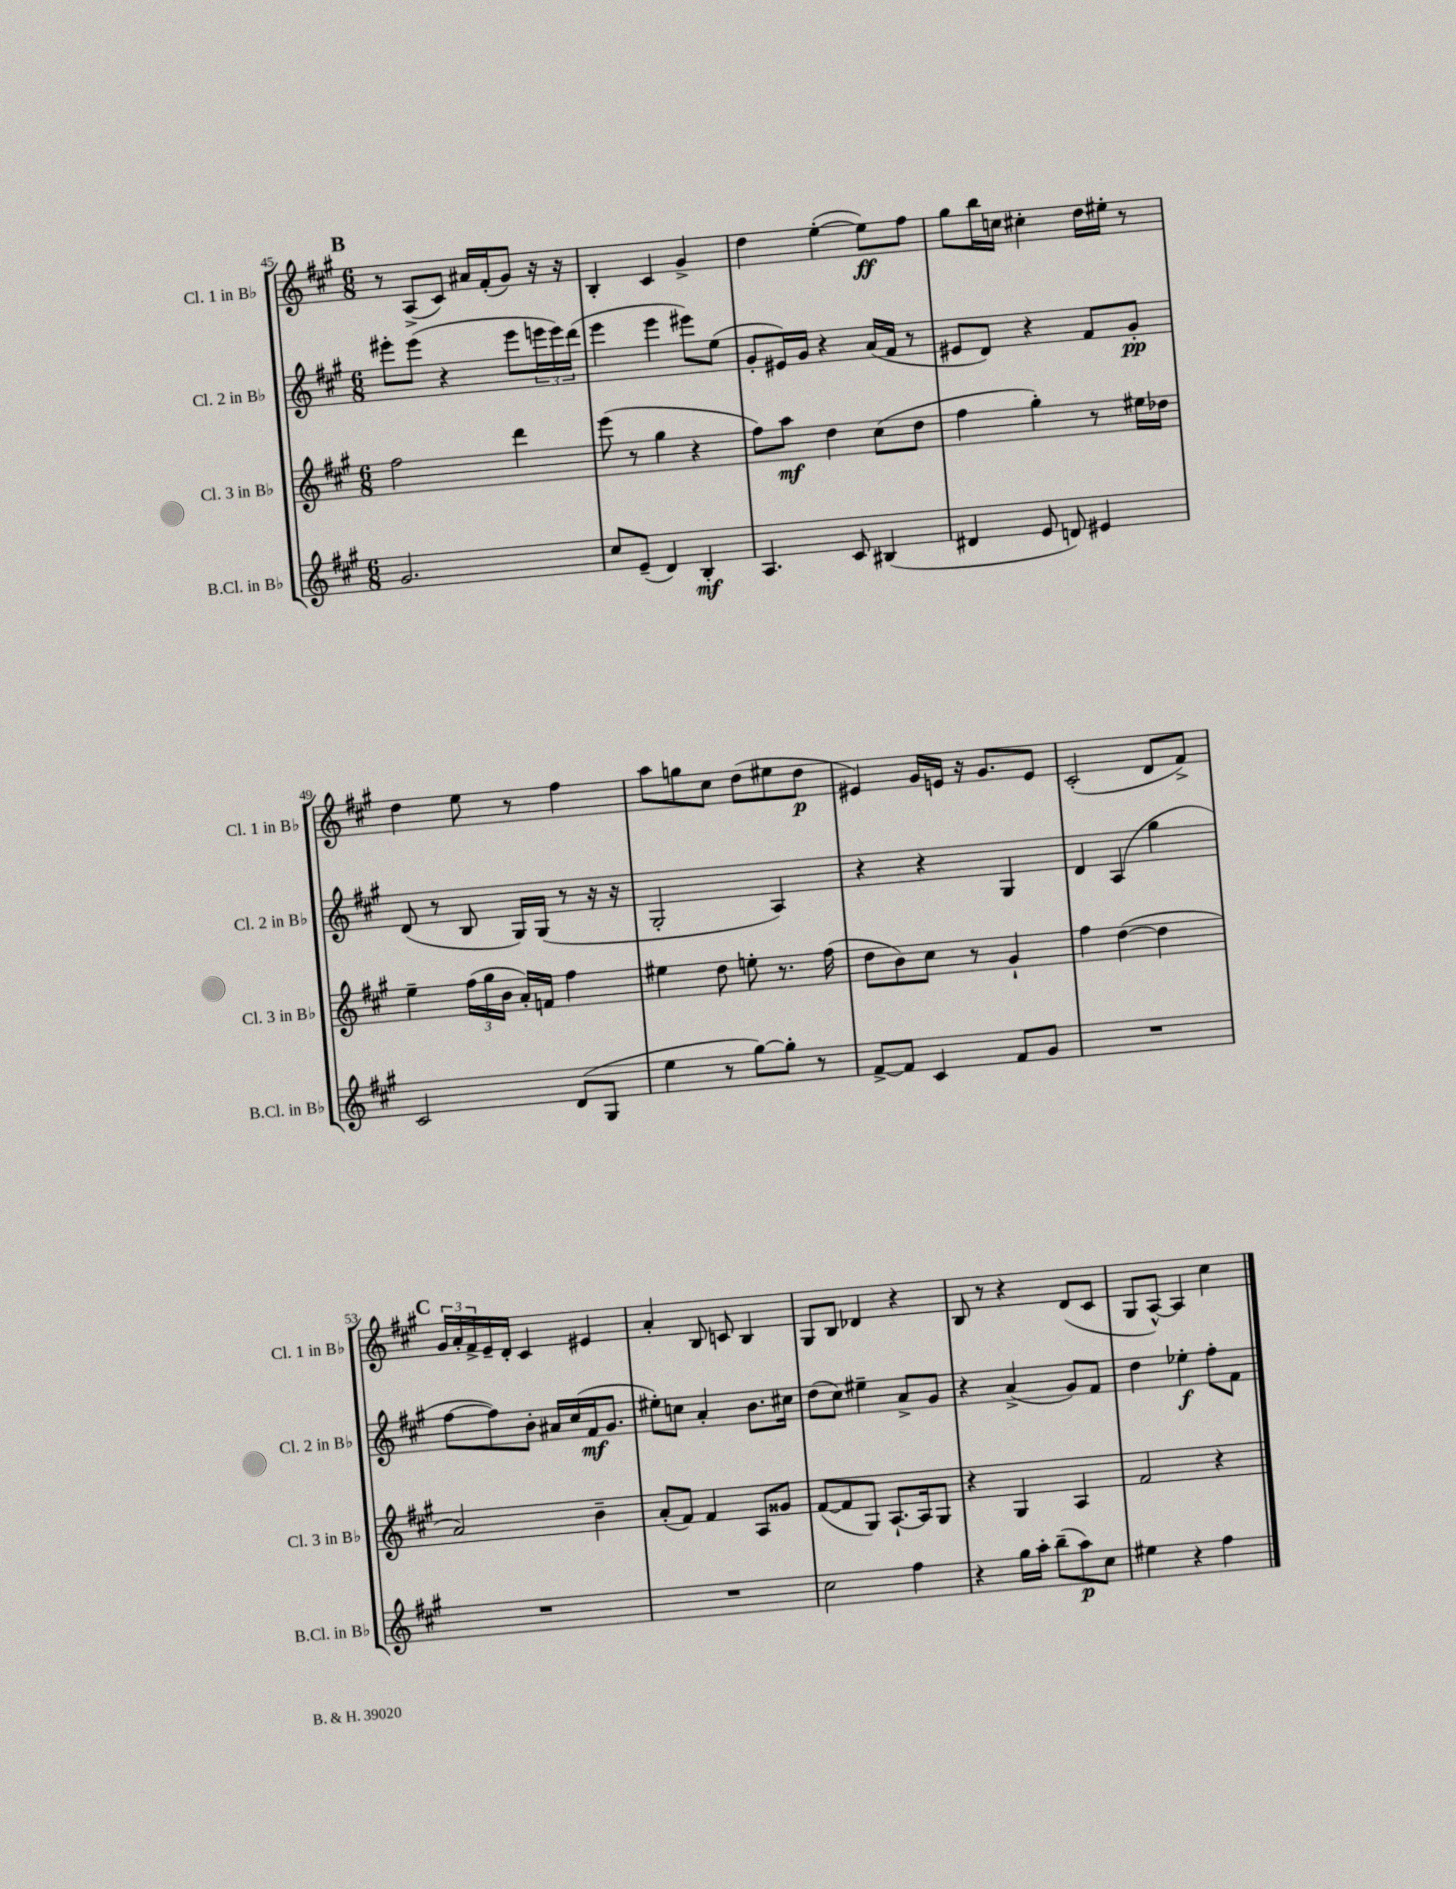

**kern	**dynam	**kern	**dynam	**kern	**dynam	**kern	**dynam
*part4	*part4	*part3	*part3	*part2	*part2	*part1	*part1
*staff4	*staff4	*staff3	*staff3	*staff2	*staff2	*staff1	*staff1
*I"B.Cl. in B♭	*	*I"Cl. 3 in B♭	*	*I"Cl. 2 in B♭	*	*I"Cl. 1 in B♭	*
*I'B.Cl. in B♭	*	*I'Cl. 3 in B♭	*	*I'Cl. 2 in B♭	*	*I'Cl. 1 in B♭	*
*clefG2	*	*clefG2	*	*clefG2	*	*clefG2	*
*k[f#c#g#]	*	*k[f#c#g#]	*	*k[f#c#g#]	*	*k[f#c#g#]	*
*M6/8	*	*M6/8	*	*M6/8	*	*M6/8	*
!!LO:REH:place=s1:t=B
=45	=45	=45	=45	=45	=45	=45	=45
2.g#/	.	2ff#\	.	8eee#X'\L	.	8r	.
.	.	.	.	(8eee#\J	.	(8A^/L	.
.	.	.	.	4r	.	8c#/J)	.
.	.	.	.	.	.	16a#X/LL	.
.	.	.	.	.	.	(16f#'/J	.
.	.	4ddd\	.	8eee#\L	.	8g#/J)	.
.	.	.	.	24eeen\L	.	16r	.
.	.	.	.	24eee\)	.	.	.
.	.	.	.	.	.	16r	.
.	.	.	.	(24ddd\JJ	.	.	.
=46	=46	=46	=46	=46	=46	=46	=46
8cc#/L	.	(8eee\	.	4eee\	.	4B'/	.
(8e~/J	.	8r	.	.	.	.	.
4d/)	.	4gg#\	.	4eee\	.	4c#/	.
4B'/	mf	4r	.	8eee#X\L)	.	4g#^/	.
.	.	.	.	(8ee\J	.	.	.
=47	=47	=47	=47	=47	=47	=47	=47
4.A/	.	8ff#\L)	.	8g#'/L	.	4dd\	.
.	.	8aa\J	mf	16e#X/L)	.	.	.
.	.	.	.	16g#/JJ	.	.	.
.	.	4dd\	.	4r	.	([4ee'\	.
8c#/	.	.	.	.	.	.	.
(4B#X/	.	(8cc#\L	.	(16a/LL	.	8ee\L])	ff
.	.	.	.	16f#/JJ	.	.	.
.	.	8dd\J	.	8r	.	8ff#\J	.
=48	=48	=48	=48	=48	=48	=48	=48
4d#X/	.	4ff#\	.	8e#X/L	.	8gg#\L	.
.	.	.	.	8d/J)	.	16bb\L	.
.	.	.	.	.	.	16ccn\JJ	.
8e/	.	4gg#'\)	.	4r	.	4cc#X'\	.
8dn/)	.	.	.	.	.	.	.
4e#X/	.	8r	.	8f#/L	.	16dd\LL	.
.	.	.	.	.	.	16ee#X'\JJ	.
.	.	16ee#X\LL	.	8g#'/J	pp	8r	.
.	.	16dd-X\JJ	.	.	.	.	.
!!LO:LB:g=z
=49	=49	=49	=49	=49	=49	=49	=49
2c#/	.	4ee~\	.	(8d/	.	4dd\	.
.	.	.	.	8r	.	.	.
.	.	(24ff#\LL	.	8B/	.	8ee\	.
.	.	24gg#\	.	.	.	.	.
.	.	24b\JJ	.	.	.	.	.
.	.	16a'/LL)	.	16G#/LL)	.	8r	.
.	.	16fn/JJ	.	(16G#/JJ	.	.	.
(8d/L	.	4ff#\	.	8r	.	4ff#\	.
8G#/J	.	.	.	16r	.	.	.
.	.	.	.	16r	.	.	.
=50	=50	=50	=50	=50	=50	=50	=50
4ee\	.	4ee#X\	.	2G#'/	.	8aa\L	.
.	.	.	.	.	.	8ggn\	.
8r	.	8dd\	.	.	.	8cc#\J	.
[8gg#\L)	.	8een'\	.	.	.	(8dd\L	.
8gg#'\J]	.	8.r	.	4A/)	.	8ee#X\	.
8r	.	.	.	.	.	8dd\J	p
.	.	(16ff#\	.	.	.	.	.
=51	=51	=51	=51	=51	=51	=51	=51
[8f#^/L	.	8dd\L	.	4r	.	4e#X/)	.
8f#/J]	.	8b\)	.	.	.	.	.
4c#/	.	8cc#\J	.	4r	.	16g#/LL	.
.	.	.	.	.	.	16en/JJ	.
.	.	8r	.	.	.	16r	.
.	.	.	.	.	.	8.g#/L	.
8f#/L	.	4g#`/	.	4G#/	.	.	.
8g#/J	.	.	.	.	.	8e/J	.
=52	=52	=52	=52	=52	=52	=52	=52
2.r	.	4ff#\	.	4d/	.	(2c#'/	.
.	.	([4dd\	.	(4A/	.	.	.
.	.	4dd\]	.	4gg#\	.	8d/L	.
.	.	.	.	.	.	8f#^/J)	.
!!LO:LB:g=z
!!LO:REH:place=s1:t=C
=53	=53	=53	=53	=53	=53	=53	=53
2.r	.	2a/)	.	[8ff#\L	.	24g#/LL	.
.	.	.	.	.	.	24a'/	.
.	.	.	.	.	.	24f#^/	.
.	.	.	.	8ff#\])	.	16e~/	.
.	.	.	.	.	.	16d'/JJ	.
.	.	.	.	8b'\J	.	4c#/	.
.	.	.	.	16a#X/LL	.	.	.
.	.	.	.	(16cc#/	.	.	.
.	.	4b~\	.	16f#/J	mf	4e#X/	.
.	.	.	.	8.g#/J	.	.	.
=54	=54	=54	=54	=54	=54	=54	=54
2.r	.	(8a'/L	.	8ee#X'\L)	.	4a'/	.
.	.	8f#/J)	.	8ccn\J	.	.	.
.	.	4f#/	.	4a'/	.	8B/	.
.	.	.	.	.	.	8cn/	.
.	.	8A/L	.	8.b\L	.	4B/	.
.	.	8g##X/J	.	.	.	.	.
.	.	.	.	16cc#X\Jk	.	.	.
=55	=55	=55	=55	=55	=55	=55	=55
2cc#\	.	([8f#/L	.	(8dd\L	.	8G#/L	.
.	.	8f#/]	.	8cc#\J)	.	8B/J	.
.	.	8G#/J)	.	4ee#X~\	.	4d-X/	.
.	.	[8.A`/L	.	.	.	.	.
4ff#\	.	.	.	8a^/L	.	4r	.
.	.	16A/k]	.	.	.	.	.
.	.	8G#/J	.	8g#/J	.	.	.
=56	=56	=56	=56	=56	=56	=56	=56
4r	.	4r	.	4r	.	8B/	.
.	.	.	.	.	.	8r	.
16gg#\LL	.	4G#/	.	(4a^/	.	4r	.
16aa'\JJ	.	.	.	.	.	.	.
(8bb~\L	.	.	.	.	.	.	.
8aa\)	p	4A/	.	8g#/L)	.	(8d/L	.
8cc#\J	.	.	.	8f#/J	.	8c#/J	.
=57	=57	=57	=57	=57	=57	=57	=57
4ee#X\	.	2f#/	.	4dd\	.	8G#/L	.
.	.	.	.	.	.	[8A^^/J)	.
4r	.	.	.	4ee-X'\	f	4A/]	.
4ff#\	.	4r	.	8ff#'\L	.	4cc#\	.
.	.	.	.	8f#\J	.	.	.
==	==	==	==	==	==	==	==
*-	*-	*-	*-	*-	*-	*-	*-
